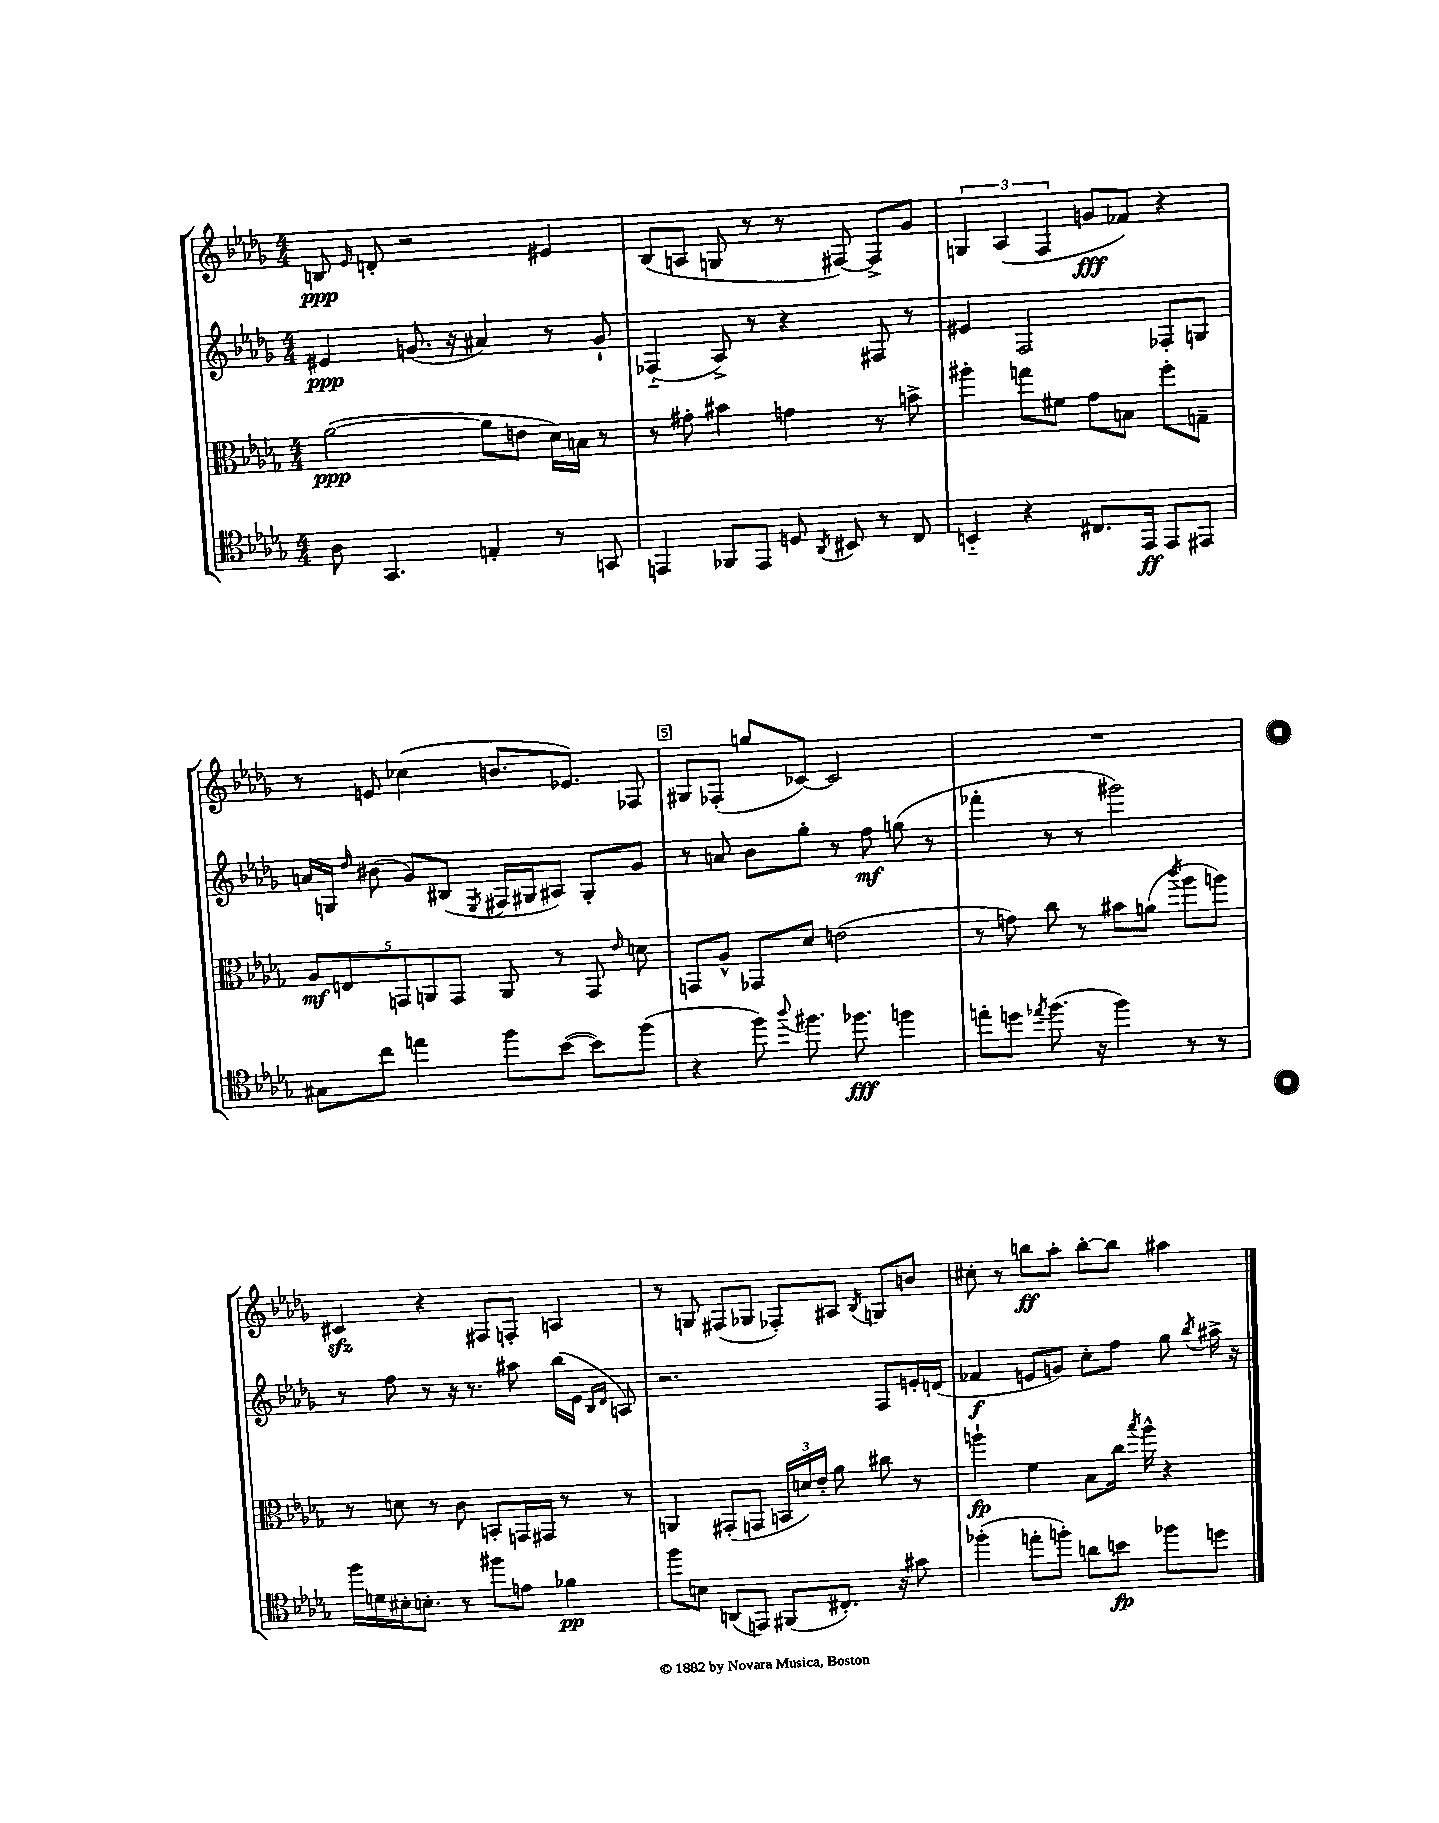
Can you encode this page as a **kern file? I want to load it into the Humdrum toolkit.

**kern	**kern	**kern	**kern
*staff4	*staff3	*staff2	*staff1
*clefC4	*clefC3	*clefG2	*clefG2
*k[b-e-a-d-g-]	*k[b-e-a-d-g-]	*k[b-e-a-d-g-]	*k[b-e-a-d-g-]
*M4/4	*M4/4	*M4/4	*M4/4
8A-\	([2a-\	4e#/	8B/
.	.	.	16qqe-/
4.GG-/	.	.	8d'/
.	.	(8.g/	2r
.	.	16r	.
4E'/	8a-\]L	4a#/)	.
.	8e\J	.	.
8r	16d-\LL)	8r	4e#/
.	16B\JJ	.	.
8GG/	8r	8g`/	.
=	=	=	=
4EE/	8r	(4F-'~/	(8B-/L
.	8g#'\	.	8A/J
8FF-/L	4b#\	8A-^/)	8G/
8EE/J	.	8r	8r
8D/	4g\	4r	8r
8qAA-/	.	.	.
8BB#/	.	.	[8F#/)
8r	8r	8F#/	8F#^/]L
8C/	8b^\	8r	8g-/J
=	=	=	=
4BB'~/	4aa#'\	4e#/	6G/
.	.	.	(6A-/
4r	8gg\L	2F/	.
.	.	.	6F/
.	8f#\J	.	.
8.C#/L	8g-\L	.	8g/L
.	8B\J	.	8f-/J)
16EE-/Jk	.	.	.
8EE-/L	8ff'\L	8F-'/L	4r
8EE#/J	8G~\J	8G/J	.
=	=	=	=
8G#\L	10A-/L	16a/LL	8r
.	.	16G/JJ	.
.	10E/	.	.
.	.	16qqdd-/	.
8cc\J	.	(8b#\	8e/
.	10GG/	.	.
4ee\	.	8g-/L)	(4cc-\
.	10AA/	.	.
.	.	(8B#/J	.
.	10GG/J	.	.
.	.	8qE-/	.
8ff\L	8AA/	16F#/LL	8.b/L
.	.	16G#/J	.
([8b-\J	8r	8A#/J)	.
.	.	.	8.e-/J)
8b-\]L)	8GG/	8G#'/L	.
.	16qqe-/	.	.
(8ff\J	8d\	8g-/J	8F-/
=	=	=	=
4r	8GG/L	8r	8G#/L
.	8A-^^/J	8a/	(8F-'/J
8ff\)	8GG-/L	8b-\L	8gg/L
8qqaa-/	.	.	.
8.ff#\	8d-/J	8gg-'\J	[8c-/J)
.	(2e\	8r	2c-/]
8.ff-\	.	.	.
.	.	8ff\	.
4ff\	.	(8gg\	.
.	.	8r	.
=	=	=	=
8ee'\L	8r	4fff-'\	1r
8dd\J	8g\)	.	.
8qee-/	.	.	.
(8.ff\	8cc\	8r	.
.	8r	8r	.
16r	.	.	.
4ff\)	8b#\L	2ggg#\)	.
.	(8a\J	.	.
.	8qccc/	.	.
8r	8aa-\L	.	.
8r	8aa\J)	.	.
=	=	=	=
16ff\LL	8r	8r	4c#/
16d\	.	.	.
16B#'\J	8d\	8ff\	.
8.B'\J	.	.	.
.	8r	8r	4r
8r	8c\	16r	.
.	.	8.r	.
8ff#\L	8BB'/L	.	8F#/L
8e\J	16GG/L	8aa#\	8F'/J
.	16GG#/JJ	.	.
4f-\	8r	(16bb-\LL	4A/
.	.	16e-\JJ	.
.	.	16qqB-/LL	.
.	.	16qqd-/JJ	.
.	8r	8A/)	.
=	=	=	=
8ff\L	4AA/	2.r	8r
8B\J	.	.	8G/
(8AA/L	(8GG#'/L	.	(8F#/L
8EE/J)	8GG/J	.	8G-/J
(8FF#/L	24BB/LL	.	8F-'/L)
.	24d/)	.	.
.	24e-'/JJ	.	.
8.C#'/J)	8a-\	.	8A#/J
.	.	.	8qB-/
.	8cc#\	8F/L	8G/L
16r	.	.	.
8g#\	8r	16e'/L	8b/J
.	.	(16d/JJ	.
=	=	=	=
(4ff-'\	4aa`\	4f-/	8cc#'\
.	.	.	8r
8ee'\L	4f\	8e/L	8bb\L
8ff'\J)	.	8g/J)	8aa-'\J
8a\L	8B-\L	8cc'\L	[8bb'\L
8b\J	16cc\Jk	8ff\J	8bb\]J
.	8qbb-/	.	.
.	16aa^^\	.	.
8ff-\L	4r	8gg-\	4aa#\
.	.	8qbb-/	.
8dd\J	.	16aa#^\	.
.	.	16r	.
==	==	==	==
*-	*-	*-	*-
